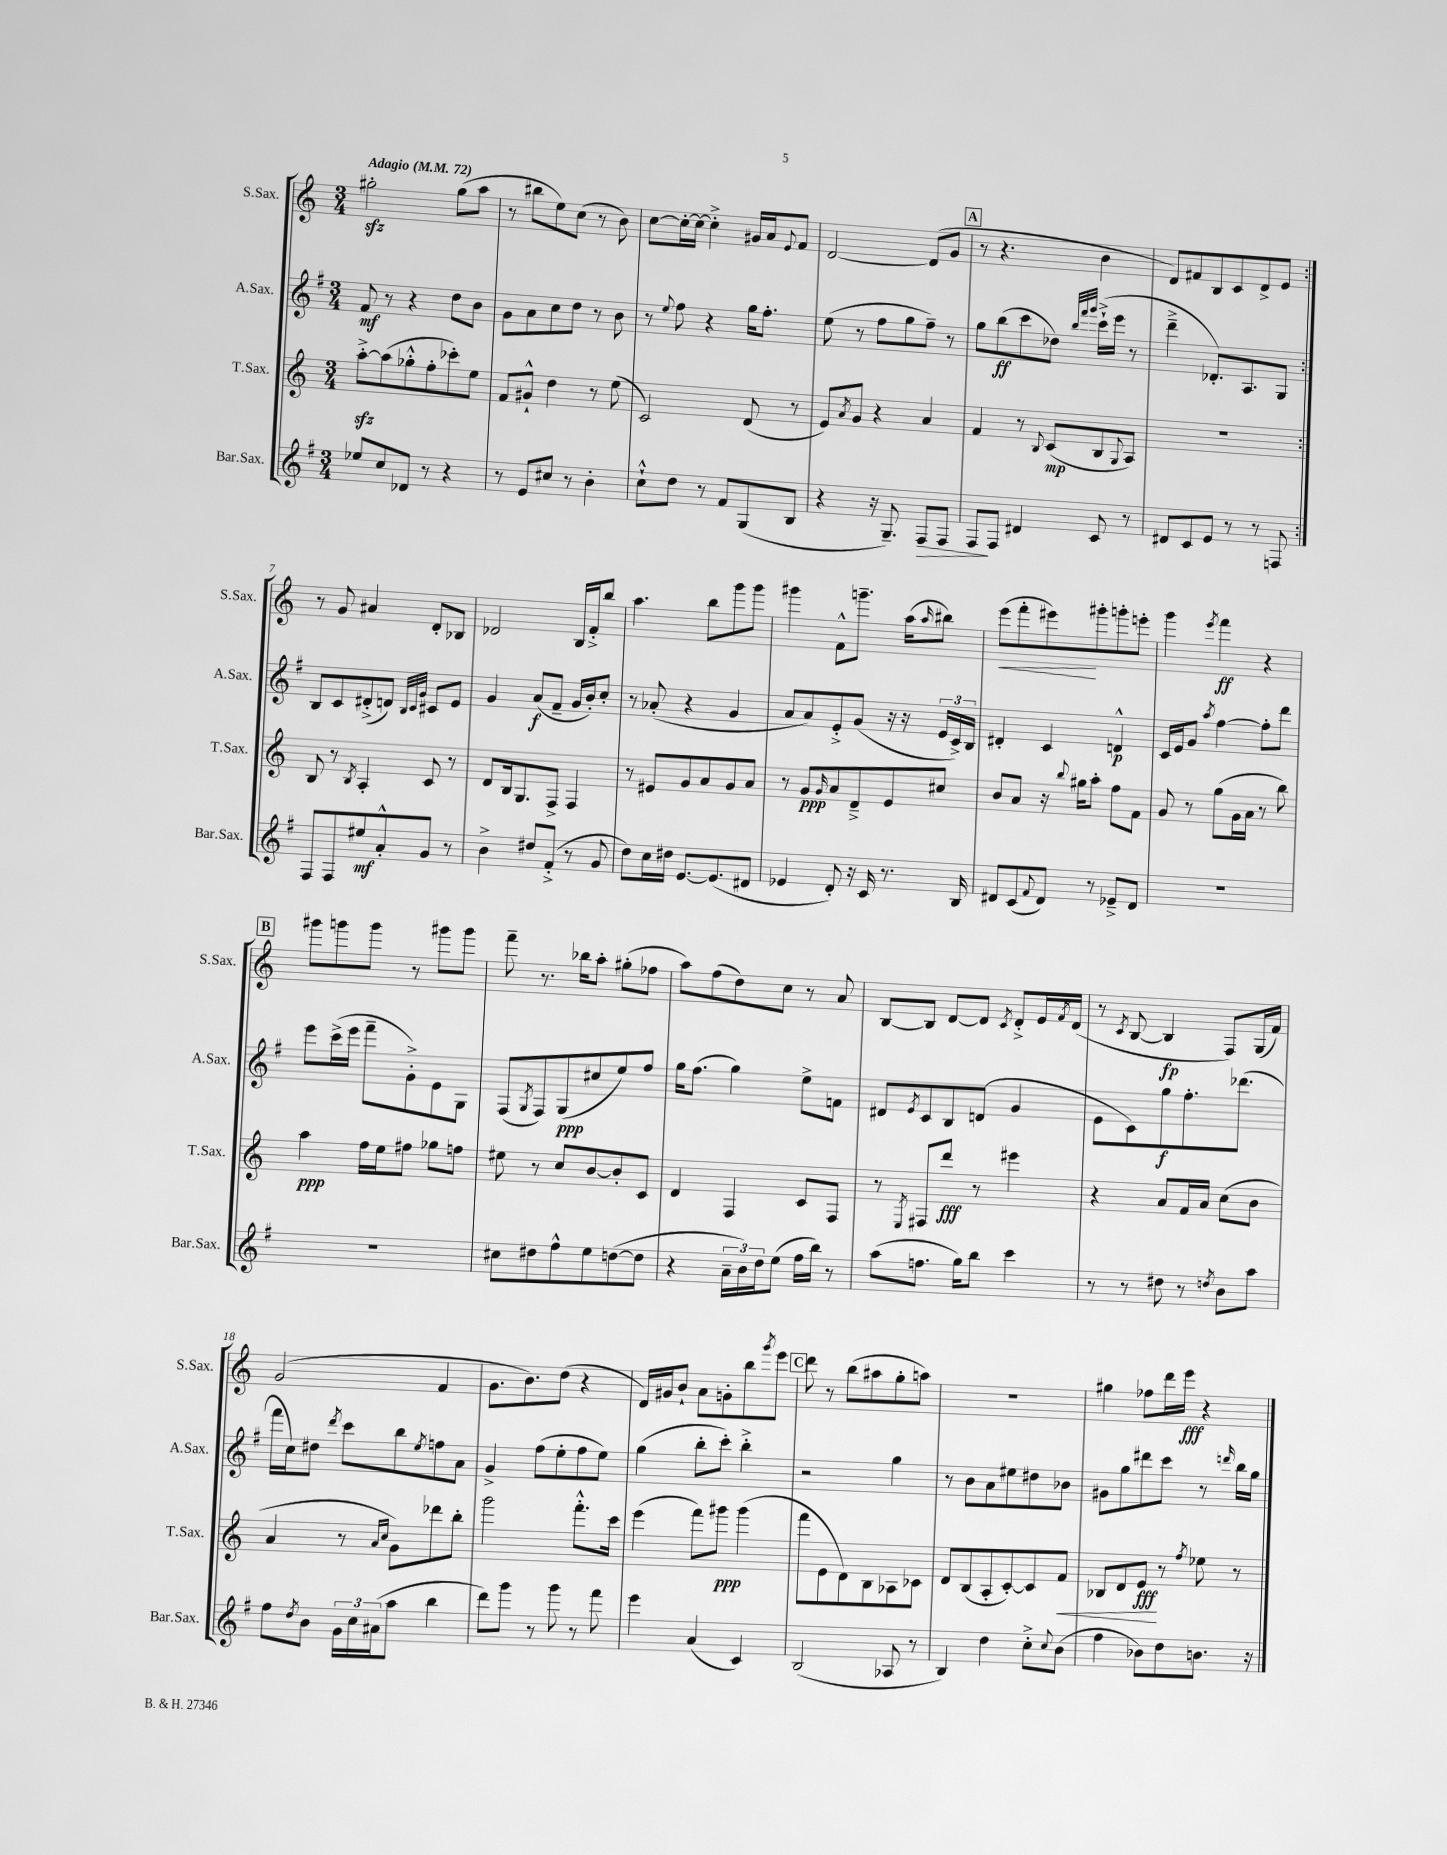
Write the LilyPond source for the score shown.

<<
\new StaffGroup <<
\new Staff = "s0" \with { instrumentName = "S.Sax." shortInstrumentName = "S.Sax." } {
    \clef treble \key c \major \numericTimeSignature \time 3/4 \tempo "Adagio" 4 = 72
    \repeat volta 2 { gis''2-.\sfz gis''8( a''8 |
    r8 bis''8 e''8) c''8( r8 b'8) |
    c''8~ c''16~-. c''16~ c''4-.-> gis'16 a'16 \appoggiatura { e'8 } f'8 |
    d'2~ d'8( g'8 |
    \mark \markup { \box "A" } r8 r4. b'4 |
    d'8) fis'8 b8 c'8 d'8-> e'8 | }
    r8 g'8 ais'4 d'8-. bes8 |
    des'2 b16 f'16-.-> b''8 |
    a''4. b''8 g'''8 g'''8 |
    gis'''4 f'8-^ g'''8.-- a''16( \grace { a''16 } bis''8) |
    e'''8\<( f'''8-. eis'''8\!) gis'''8-. g'''8-. e'''8-. |
    g'''4 \acciaccatura { e'''8 } f'''4\ff r4 |
    \mark \markup { \box "B" } gis'''8 g'''8 g'''8 r8 gis'''8 gis'''8 |
    f'''8-- r8. bes''16 a''8-. gis''8-.( fes''8 |
    a''8) f''8( d''8) c''8 r8 a'8 |
    b8~ b8 d'8~ d'8 \acciaccatura { c'8 } d'8-.-> e'16 \acciaccatura { f'8 } d'16( |
    r8 \acciaccatura { c'8 } b8~ b4\fp f8) g16( f'16) |
    g'2( f'4 |
    g'8. b'8.) d''8( r4 |
    d'16) gis'16 b'8-! a'8 g'8-. b''8 \acciaccatura { g'''8 } e'''8 |
    \mark \markup { \box "C" } d'''8 r8 b''8( ais''8 g''8-. a''8) |
    R2. |
    gis''4 fes''8 d'''16 e'''16\fff r4 \bar "|." |
}
\new Staff = "s1" \with { instrumentName = "A.Sax." shortInstrumentName = "A.Sax." } {
    \clef treble \key g \major \numericTimeSignature \time 3/4
    \repeat volta 2 { fis'8\mf r8 r4 d''8 b'8 |
    g'8 a'8 c''8 d''8 r8 b'8 |
    r8 \appoggiatura { e''8 } fis''8 r4 g''16 fis''8.-. |
    e''8( r8 fis''8 g''8 fis''8--) r8 |
    \mark \markup { \box "A" } g''8 b''8\ff( c'''8 des''8) \grace { b''32 fis'''32 g'''32 } c'''16-!->( e'''16 r8 |
    d'''4---> des'8.-.) a8. g8 | }
    b8 c'8 dis'8-.->( d'8) \grace { b32 c'32 g'32 } cis'8 e'8 |
    g'4 a'8\f( fis'8-- g'16 b'16-.) c''8-. |
    r8 aes'8-.( r4 g'4 |
    a'8 a'8) e'8-.-> g'8( r16 r16 \tuplet 3/2 { e'16 c'16->) b16 } |
    dis'4-. c'4 d'4-^\p |
    c'16 e'16 g'8 \acciaccatura { a''8 } fis''4~ fis''8-. d'''8 |
    \mark \markup { \box "B" } e'''8 c'''16->( e'''16 fis'''8-- g'8-.->) e'8 g8 |
    fis8( \acciaccatura { g8 } fis8) g8\ppp( cis''8 e''8) fis''8 |
    g''16 fis''8.( g''4) e''8-> f'8 |
    dis'8 \acciaccatura { e'8 } c'8 b8 d'8( g'4 |
    e'8 c'8) g''8\f fis''8.-. des'''8.( |
    fis'''16 c''16) dis''8 \acciaccatura { d'''8 } c'''8 b''8 \acciaccatura { e''8 } f''8 a'8 |
    g'4-> fis''8( e''8-. fis''8 e''8) |
    g''4( b''8-. c'''8-.) b''4-.-> |
    \mark \markup { \box "C" } r2 g''4 |
    r8 b'8 a'8 eis''8 dis''8 bes'8 |
    gis'8 g''8 dis'''8 c'''8 r8 \grace { d'''16 } b''16 g''16 \bar "|." |
}
\new Staff = "s2" \with { instrumentName = "T.Sax." shortInstrumentName = "T.Sax." } {
    \clef treble \key c \major \numericTimeSignature \time 3/4
    \repeat volta 2 { a''8~-.->\sfz a''8( ges''8-.-^ f''8-. ces'''8-.) e''8 |
    f'8 gis'8-!-^ d''4 r8 e''8( |
    c'2) d'8( r8 |
    e'8) \acciaccatura { a'8 } g'8 r4 a'4 |
    \mark \markup { \box "A" } f'4 r8 \appoggiatura { b8 } c'8\mp( b8 \appoggiatura { g8 } a8) |
    R2. | }
    b8 r8 \acciaccatura { b8 } a4-. c'8 r8 |
    d'8 b16 g8. f8-> f4 |
    r8 eis'8 g'8 a'8 g'8 a'8 |
    r8 g'8\ppp \grace { g'16 } a'8 d'8---> e'8 cis''8 |
    b'8 a'8 r16 \appoggiatura { b''8 } gis''16 a''8-. f''8 f'8 |
    g'8 r8 g''8( g'16 a'16 r8 b''8) |
    \mark \markup { \box "B" } a''4\ppp f''16 e''16 fis''8 ges''8 f''8 |
    eis''8 r8 c''8 b'8~ b'8-. c'8 |
    d'4 f4 c'8 f8 |
    r8 \acciaccatura { e8 } fis8 d'''8\fff r8 eis'''4 |
    r4 a'8 f'16 a'16 c''8( b'8 |
    a'4 r8 \grace { a'16 c''16 } g'8) des'''8 b''8-. |
    g'''2 f'''8.-.-^ c'''16 |
    e'''4( f'''8) gis'''8\ppp gis'''4( |
    \mark \markup { \box "C" } f'''8 e'8 d'8) b8 aes8 ces'8 |
    d'8 b8( a8-. c'8~-.) c'8 f'8\< |
    bes8 d'8 e'8\fff\! r8 \acciaccatura { f''8 } ees''8 r8 \bar "|." |
}
\new Staff = "s3" \with { instrumentName = "Bar.Sax." shortInstrumentName = "Bar.Sax." } {
    \clef treble \key g \major \numericTimeSignature \time 3/4
    \repeat volta 2 { ees''8 c''8 des'8 r8 r4 |
    r8 e'8 cis''8 r8 b'4-. |
    c''8-!-^ d''8 r8 fis'8 g8( b8 |
    r4 r16 g8.--) fis8\> fis8 |
    \mark \markup { \box "A" } fis8\! fis8 dis'4 c'8 r8 |
    dis'8 c'8 e'8 r8 r8 f8 | }
    fis8 fis8 eis''8\mf a'8-.-^ g'8 r8 |
    b'4-> dis''8 fis'8-.->( r8 g'8 |
    d''8) c''16 dis''16 e'8.~ e'8.( dis'8 |
    ees'4 d'8-.) r16 c'16 r8. b16 |
    dis'8 c'8( \appoggiatura { fis'8 } dis'8) r8 ees'8---> dis'8 |
    R2. |
    \mark \markup { \box "B" } R2. |
    cis''8 dis''8 fis''8-^ e''8 d''8~( d''8 |
    r4 \tuplet 3/2 { a'16-- b'16) d''16 } e''8( fis''16 b''16) r8 |
    a''8( f''8. g''16) b''8 c'''4 |
    r8 r8 dis''8 r8 \acciaccatura { d''8 } b'8 a''8 |
    fis''8 \acciaccatura { d''8 } b'8 \tuplet 3/2 { g'16 c''16 ais'16( } a''8 b''4 |
    d'''8) g'''8 r8 g'''8 r8 fis'''8 |
    e'''4 a'4( c'4) |
    \mark \markup { \box "C" } b2( aes8 r8 |
    b4) d''4 c''8-.-> \appoggiatura { c''8 } b'8( |
    fis''4 bes'8) d''8 b'8. r16 \bar "|." |
}
>>
>>
